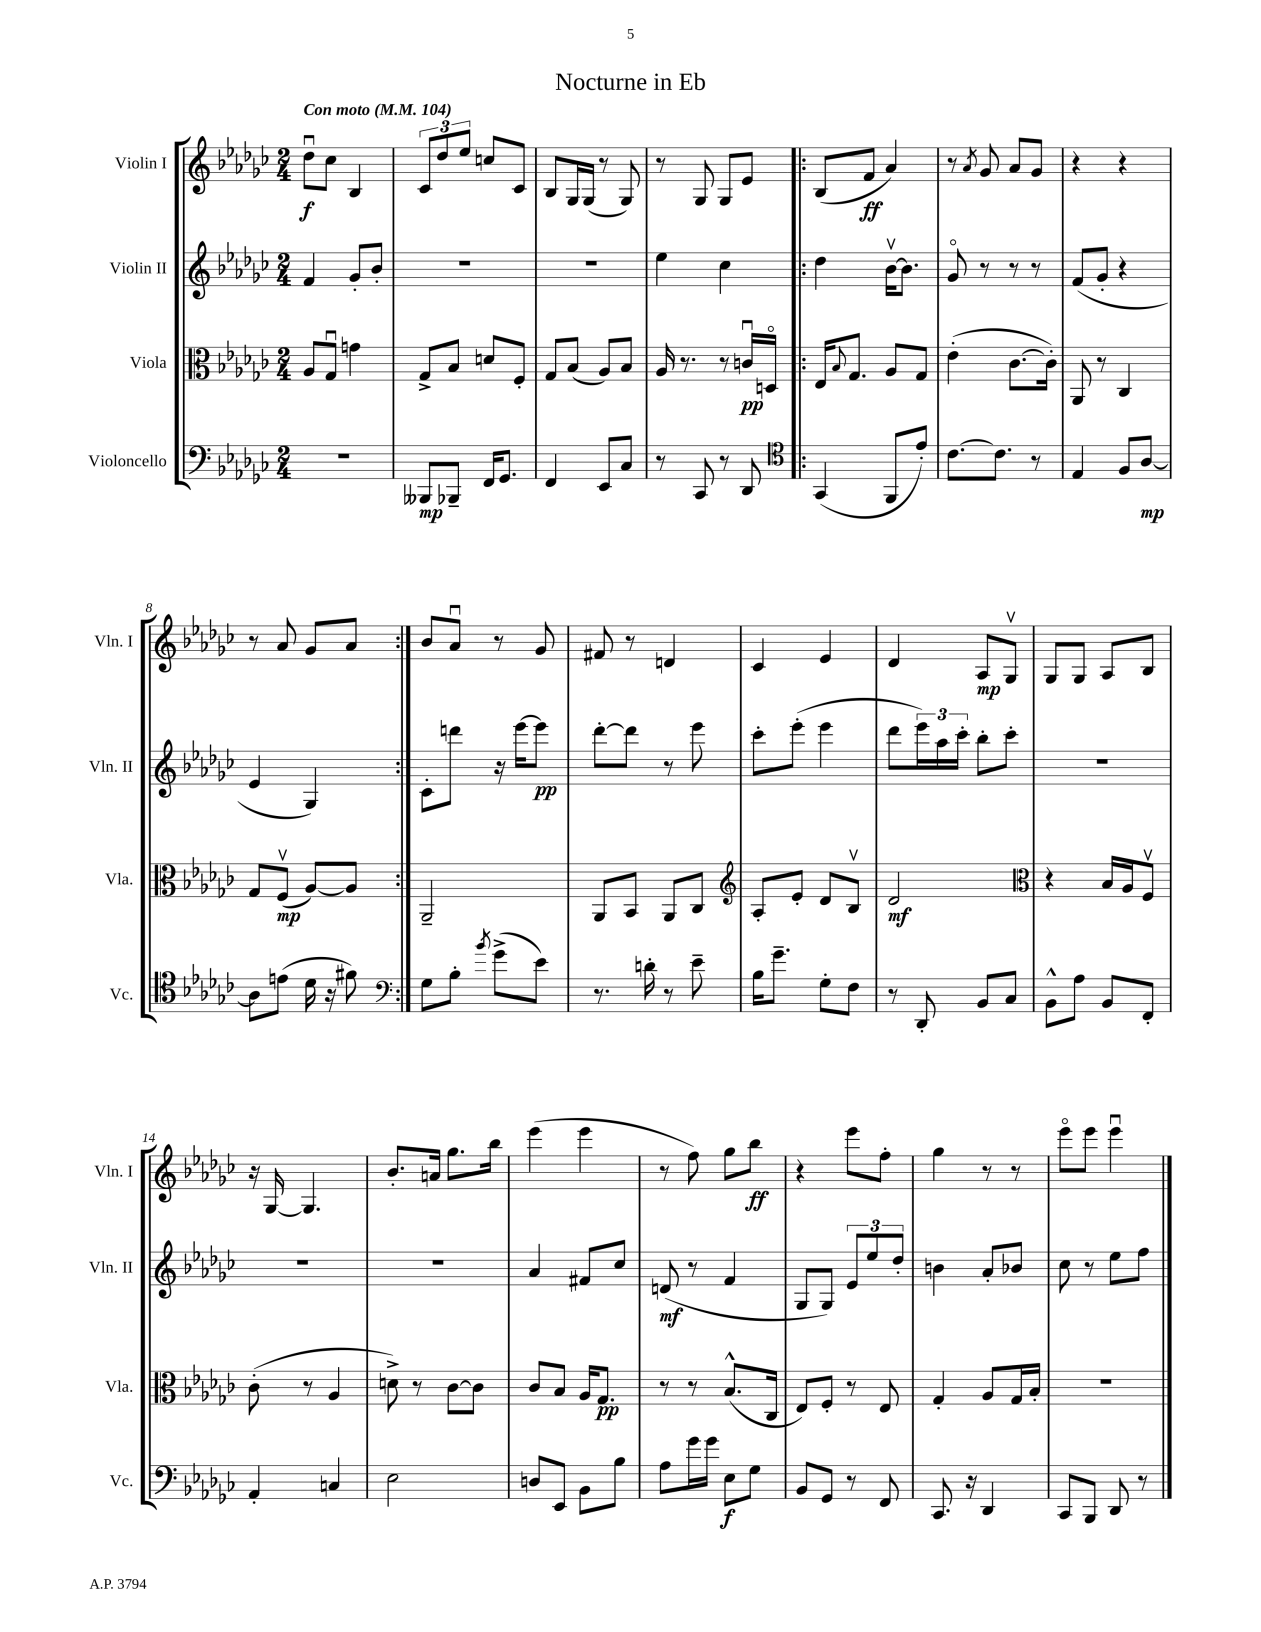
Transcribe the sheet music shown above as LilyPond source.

\header { title = "Nocturne in Eb" }
<<
\new StaffGroup <<
\new Staff = "s0" \with { instrumentName = "Violin I" shortInstrumentName = "Vln. I" } {
    \clef treble \key ges \major \numericTimeSignature \time 2/4 \tempo "Con moto" 4 = 104
    des''8\downbow\f ces''8 bes4 |
    \tuplet 3/2 { ces'8 des''8 ees''8 } c''8 ces'8 |
    bes8 ges16 ges16( r8 ges8) |
    r8 ges8 ges8 ees'8 |
    \repeat volta 2 { bes8( f'8\ff aes'4) |
    r8 \acciaccatura { aes'8 } ges'8 aes'8 ges'8 |
    r4 r4 |
    r8 aes'8 ges'8 aes'8 | }
    bes'8 aes'8\downbow r8 ges'8 |
    fis'8 r8 d'4 |
    ces'4 ees'4 |
    des'4 aes8\mp ges8\upbow |
    ges8 ges8 aes8 bes8 |
    r16 ges16~ ges4. |
    bes'8.-. a'16 ges''8. bes''16 |
    ees'''4( ees'''4 |
    r8 f''8) ges''8 bes''8\ff |
    r4 ees'''8 f''8-. |
    ges''4 r8 r8 |
    ees'''8\flageolet ees'''8 ees'''4\downbow \bar "|." |
}
\new Staff = "s1" \with { instrumentName = "Violin II" shortInstrumentName = "Vln. II" } {
    \clef treble \key ges \major \numericTimeSignature \time 2/4
    f'4 ges'8-. bes'8-. |
    R2 |
    R2 |
    ees''4 ces''4 |
    \repeat volta 2 { des''4 bes'16~\upbow bes'8. |
    ges'8\flageolet r8 r8 r8 |
    f'8( ges'8-. r4 |
    ees'4 ges4) | }
    ces'8-. d'''8 r16 ees'''16~ ees'''8\pp |
    des'''8~-. des'''8 r8 ees'''8 |
    ces'''8-. ees'''8-.( ees'''4 |
    des'''8 \tuplet 3/2 { ees'''16) aes''16 ces'''16-. } bes''8-. ces'''8-. |
    R2 |
    R2 |
    R2 |
    aes'4 fis'8 ces''8 |
    d'8\mf( r8 f'4 |
    ges8 ges8) \tuplet 3/2 { ees'8 ees''8 des''8-. } |
    b'4 aes'8-. bes'8 |
    ces''8 r8 ees''8 f''8 \bar "|." |
}
\new Staff = "s2" \with { instrumentName = "Viola" shortInstrumentName = "Vla." } {
    \clef alto \key ges \major \numericTimeSignature \time 2/4
    aes8 ges8\downbow g'4 |
    ges8-> bes8 d'8 f8-. |
    ges8 bes8( aes8) bes8 |
    aes16 r8. r8 c'16\downbow\pp d16\flageolet |
    \repeat volta 2 { ees16 \appoggiatura { bes8 } ges8. aes8 ges8 |
    ees'4-.( ces'8.~ ces'16-.) |
    aes,8 r8 ces4 |
    ges8 f8\upbow\mp( aes8~) aes8 | }
    aes,2-- |
    aes,8 bes,8 aes,8 ces8 |
    \clef treble aes8-. ees'8-. des'8 bes8\upbow |
    des'2\mf |
    \clef alto r4 bes16 aes16 f8\upbow |
    ces'8-.( r8 aes4 |
    d'8->) r8 ces'8~ ces'8 |
    ces'8 bes8 aes16 ges8.\pp |
    r8 r8 bes8.-^( ces16 |
    ees8) f8-. r8 ees8 |
    ges4-. aes8 ges16 bes16-. |
    R2 \bar "|." |
}
\new Staff = "s3" \with { instrumentName = "Violoncello" shortInstrumentName = "Vc." } {
    \clef bass \key ges \major \numericTimeSignature \time 2/4
    R2 |
    beses,,8\mp bes,,8-- f,16 ges,8. |
    f,4 ees,8 ces8 |
    r8 ces,8 r8 des,8 |
    \repeat volta 2 { \clef tenor ges,4( f,8 ees'8-.) |
    ces'8.~ ces'8. r8 |
    ees4 f8 aes8~\mp |
    aes8 e'8( des'16 r16 fis'8) | }
    \clef bass ges8 bes8-. \acciaccatura { bes'8 } ges'8->( ees'8) |
    r8. d'16-. r8 ees'8-- |
    bes16 ges'8.-- ges8-. f8 |
    r8 des,8-. bes,8 ces8 |
    bes,8-^ aes8 bes,8 f,8-. |
    aes,4-. c4 |
    ees2 |
    d8 ees,8 bes,8 bes8 |
    aes8 ges'16 ges'16 ees8\f ges8 |
    bes,8 ges,8 r8 f,8 |
    ces,8. r16 des,4 |
    ces,8 bes,,8 des,8 r8 \bar "|." |
}
>>
>>
